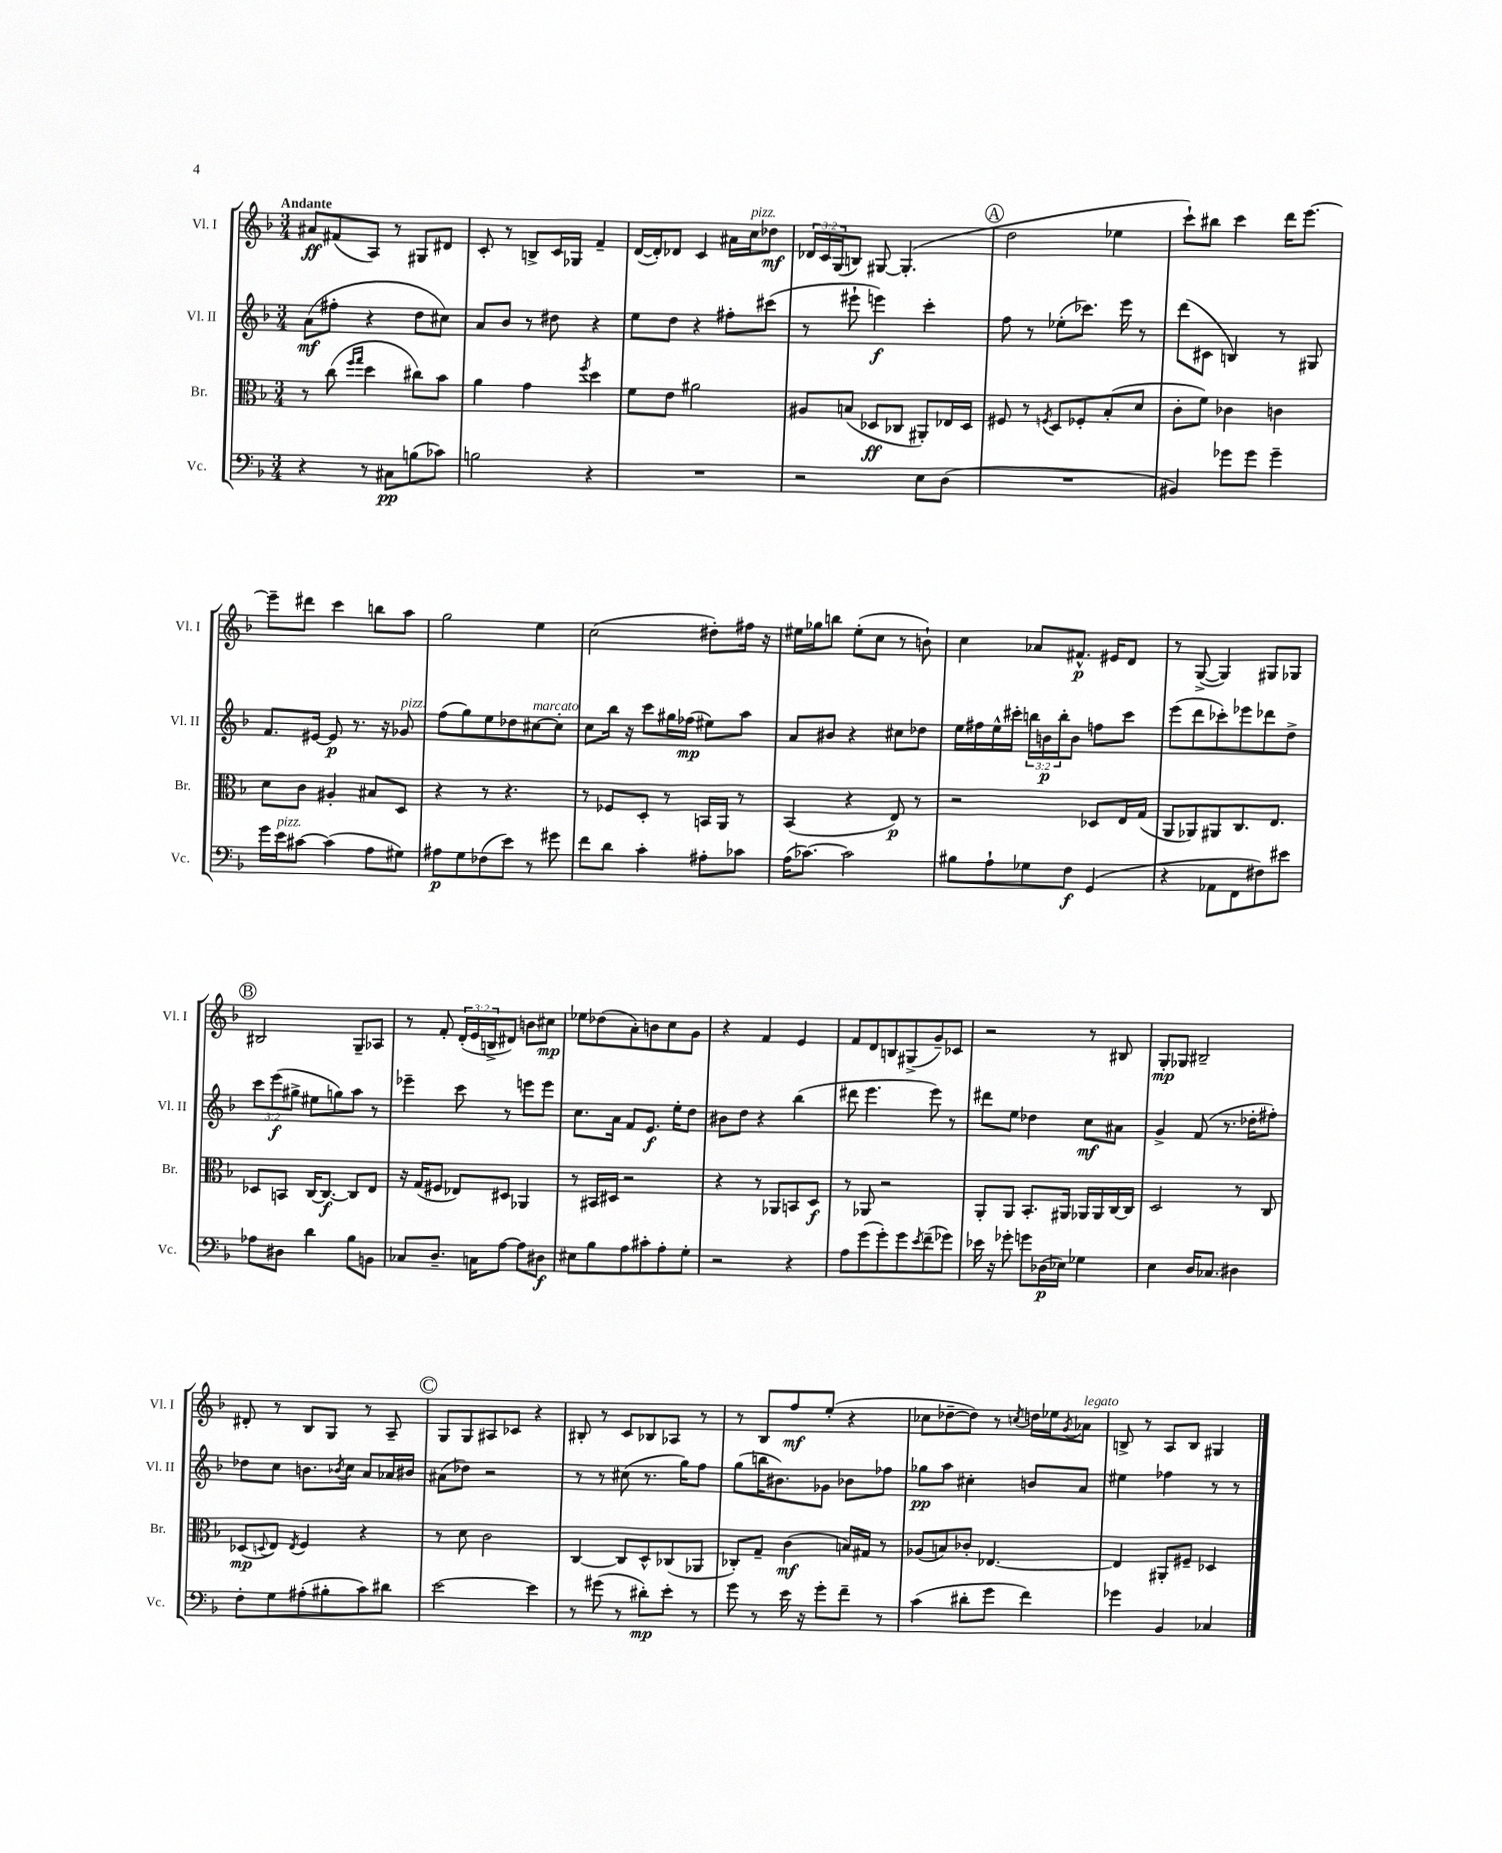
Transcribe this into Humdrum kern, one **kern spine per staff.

**kern	**dynam	**kern	**dynam	**kern	**dynam	**kern	**dynam
*part4	*part4	*part3	*part3	*part2	*part2	*part1	*part1
*staff4	*staff4	*staff3	*staff3	*staff2	*staff2	*staff1	*staff1
*I"Vc.	*	*I"Br.	*	*I"Vl. II	*	*I"Vl. I	*
*I'Vc.	*	*I'Br.	*	*I'Vl. II	*	*I'Vl. I	*
*clefF4	*	*clefC3	*	*clefG2	*	*clefG2	*
*k[b-]	*	*k[b-]	*	*k[b-]	*	*k[b-]	*
*M3/4	*	*M3/4	*	*M3/4	*	*M3/4	*
=1	=1	=1	=1	=1	=1	=1	=1
!	!	!	!	!	!	!LO:TX:a:B:t=Andante	!
4r	.	8r	.	(8a\L	mf	8a#X/L	ff
.	.	(8cc\	.	8ff#X'\J	.	(8f#X/	.
.	.	16qqff/LL	.	.	.	.	.
.	.	16qqgg/JJ	.	.	.	.	.
8r	.	4dd\	.	4r	.	8A/J)	.
8C#X\L	pp	.	.	.	.	8r	.
(8Bn\	.	8cc#X\L)	.	8dd\L	.	8G#X/L	.
8c-X\J)	.	8b-\J	.	8cc#X\J)	.	8d#X/J	.
=2	=2	=2	=2	=2	=2	=2	=2
2Bn\	.	4a\	.	8a/L	.	8c'/	.
.	.	.	.	8b-/J	.	8r	.
.	.	4g\	.	8r	.	8Bn^/L	.
.	.	.	.	8dd#X\	.	16c/L	.
.	.	.	.	.	.	16G-X/JJ	.
.	.	8qff/	.	.	.	.	.
4r	.	4dd\	.	4r	.	4f~/	.
=3	=3	=3	=3	=3	=3	=3	=3
2.r	.	8f\L	.	8ee\L	.	([16d/LL	.
.	.	.	.	.	.	16d'/J])	.
.	.	8e\J	.	8dd\J	.	8d-X/J	.
.	.	2a#X\	.	4r	.	4c/	.
.	.	.	.	8ff#X'\L	.	16a#X\LL	.
!	!	!	!	!	!	!LO:TX:a:i:t=pizz.	!
.	.	.	.	.	.	16cc\J	.
.	.	.	.	(8ccc#X\J	.	8dd-X\J	mf
=4	=4	=4	=4	=4	=4	=4	=4
2r	.	8A#X/L	.	8r	.	24d-X/LL	.
.	.	.	.	.	.	24c/	.
.	.	.	.	.	.	(24G/J	.
.	.	(8Bn/J	.	8eee#X`\	.	8Bn/J)	.
.	.	8D-X/L	ff	4eeen\)	f	[8G#X/	.
.	.	8C-X/J	.	.	.	(4.G#'/]	.
8E\L	.	8AA#X'/L)	.	4ccc'\	.	.	.
(8D\J	.	16E-X/L	.	.	.	.	.
.	.	16D-/JJ	.	.	.	.	.
!!LO:REH:place=s1:t=A
=5	=5	=5	=5	=5	=5	=5	=5
2.r	.	8F#X/	.	8ff\	.	2dd\	.
.	.	8r	.	8r	.	.	.
.	.	8qFn/	.	.	.	.	.
.	.	8D/L	.	(8ee-X'\L	.	.	.
.	.	8F-X'/	.	8.ccc-X\J)	.	.	.
.	.	(8B-'/	.	.	.	4ee-X\	.
.	.	.	.	16eee\	.	.	.
.	.	8d/J	.	8r	.	.	.
=6	=6	=6	=6	=6	=6	=6	=6
4BB#X/)	.	8c'\L	.	(8ddd\L	.	8ccc`\L)	.
.	.	8f\J)	.	8c#X\J	.	8bb#X\J	.
8g-X\L	.	4c-X\	.	4Bn/)	.	4ccc\	.
8g-\J	.	.	.	.	.	.	.
4g-~\	.	4cn\	.	8r	.	16ddd\KL	.
.	.	.	.	.	.	[8.eee\J	.
.	.	.	.	8G#X/	.	.	.
!!LO:LB:g=z
=7	=7	=7	=7	=7	=7	=7	=7
16g\LL	.	8d\L	.	8.f/L	.	8eee~\L]	.
!LO:TX:a:i:t=pizz.	!	!	!	!	!	!	!
16e\J	.	.	.	.	.	.	.
[8c#X\J	.	8c\J	.	.	.	8ddd#X\J	.
.	.	.	.	[16e#X/Jk	.	.	.
(4c#\]	.	4A#X'/	.	8e#/]	p	4ccc\	.
.	.	.	.	8.r	.	.	.
8A\L	.	8B#X/L	.	.	.	8bbn\L	.
.	.	.	.	16r	.	.	.
!	!	!	!	!LO:TX:a:i:t=pizz.	!	!	!
8G#X\J)	.	8D/J	.	8g-X/	.	8aa\J	.
=8	=8	=8	=8	=8	=8	=8	=8
8A#X\L	p	4r	.	(8ff\L	.	2gg\	.
8G\	.	.	.	8gg\)	.	.	.
(8F-X\	.	8r	.	8ee\	.	.	.
8e\J)	.	4.r	.	8dd-X\	.	.	.
!	!	!	!	!LO:TX:a:i:t=marcato	!	!	!
8r	.	.	.	[8cc#X\	.	4ee\	.
8g#X\	.	.	.	8cc#'\J]	.	.	.
=9	=9	=9	=9	=9	=9	=9	=9
8f\L	.	8r	.	8cc\L	.	(2cc\	.
8d\J	.	8F-X/L	.	16bb-\Jk	.	.	.
.	.	.	.	16r	.	.	.
4c'\	.	8D'/J	.	8ccc\L	.	.	.
.	.	8r	.	16gg#X\L	.	.	.
.	.	.	.	(16ff-X\JJ	mp	.	.
8A#X'\L	.	16BBn/LL	.	8ee#X\L)	.	8dd#X'\L)	.
.	.	16AA/JJ	.	.	.	.	.
8c-X\J	.	8r	.	8aa\J	.	16ff#X\Jk	.
.	.	.	.	.	.	16r	.
=10	=10	=10	=10	=10	=10	=10	=10
(16A\KL	.	(4BB-/	.	8a/L	.	16ee#X\LL	.
[8.c-X\J)	.	.	.	.	.	16gg-X\J	.
.	.	.	.	8b#X/J	.	8bbn\J	.
2c-\]	.	4r	.	4r	.	(8ee#'\L	.
.	.	.	.	.	.	8cc\J	.
.	.	8E/)	p	8cc#X\L	.	8r	.
.	.	8r	.	8dd-X\J	.	8bn`\)	.
=11	=11	=11	=11	=11	=11	=11	=11
8B#X\L	.	2r	.	16ee\LL	.	4cc\	.
.	.	.	.	16ff#X\	.	.	.
8A`\	.	.	.	16ee^^\	.	.	.
.	.	.	.	16ccc#X'\JJ	.	.	.
8G-X\	.	.	.	24bbn\LL	.	8a-X/L	.
.	.	.	.	24bn\	p	.	.
.	.	.	.	24bb'\J	.	.	.
8F\J	f	.	.	8b\J	.	8.f#X^^/J	p
(4GG/	.	8D-X/L	.	8ffn\L	.	.	.
.	.	.	.	.	.	16e#X/KL	.
.	.	16E/L	.	8ccc#\J	.	8d/J	.
.	.	(16G/JJ	.	.	.	.	.
=12	=12	=12	=12	=12	=12	=12	=12
4r	.	8AA/L	.	(8eee\L	.	8r	.
.	.	8AA-X/)	.	8ddd\	.	([8G^/	.
8AA-X\L	.	8AA#X/	.	8ccc-X'\)	.	4G/])	.
8FF\	.	8.C/	.	8eee-X\	.	.	.
8F#X\)	.	.	.	8ddd-X\	.	8G#X/L	.
.	.	8.E/J	.	.	.	.	.
8e#X\J	.	.	.	8dd^\J	.	8G-X/J	.
!!LO:LB:g=z
!!LO:REH:place=s1:t=B
=13	=13	=13	=13	=13	=13	=13	=13
8A-X\L	.	8D-X/L	.	12ccc\L	.	2B#X/	.
.	.	.	.	(12eee\	f	.	.
8D#X\J	.	8BBn/J	.	.	.	.	.
.	.	.	.	12gg#X^\J	.	.	.
4d\	.	[16C/KL	.	8ee#X\L	.	.	.
.	.	8.C/J_	f	.	.	.	.
.	.	.	.	8ggn\)	.	.	.
8B-\L	.	8C/L]	.	8aa\J	.	8G~/L	.
8BBn\J	.	8E/J	.	8r	.	8A-X/J	.
=14	=14	=14	=14	=14	=14	=14	=14
8C-X/L	.	16r	.	4eee-X~\	.	8r	.
.	.	(16G/KL	.	.	.	.	.
8.D~/J	.	8F#X/J	.	.	.	8f'/	.
.	.	8E-X/L)	.	8ccc\	.	(24d'/LL	.
.	.	.	.	.	.	24e/	.
16Cn\KL	.	.	.	.	.	.	.
.	.	.	.	.	.	24Bn^/J	.
[8A\J	.	8D#X/J	.	8r	.	8d#X/J)	.
8A\L]	.	4AA-X/	.	8eeen\L	.	8bn\L	.
8D#X\J	f	.	.	8eee\J	.	8cc#X\J	mp
=15	=15	=15	=15	=15	=15	=15	=15
8E#X\L	.	8r	.	8.cc\L	.	8ee-X\L	.
8B-\	.	16BB#X/LL	.	.	.	(8dd-X\	.
.	.	16D#X/JJ	.	16a\Jk	.	.	.
8A\	.	2r	.	8f/L	.	8a'\)	.
8c#X'\	.	.	.	8.e/J	f	8bn\	.
8A'\	.	.	.	.	.	8cc\	.
.	.	.	.	16ee'\KL	.	.	.
8G'\J	.	.	.	8dd\J	.	8g\J	.
=16	=16	=16	=16	=16	=16	=16	=16
2r	.	4r	.	8b#X\L	.	4r	.
.	.	.	.	8dd\J	.	.	.
.	.	8r	.	4r	.	4f/	.
.	.	8AA-X/L	.	.	.	.	.
4r	.	8BBn/	.	(4bb-\	.	4e/	.
.	.	8D/J	f	.	.	.	.
=17	=17	=17	=17	=17	=17	=17	=17
8A\L	.	8r	.	8ddd#X\	.	8f/L	.
(8g\	.	8AA-X/	.	4.eee\	.	8d/	.
8g'\)	.	2r	.	.	.	8Bn/	.
8g\	.	.	.	.	.	(8G#X^/	.
8qe/	.	.	.	.	.	.	.
(8f~\	.	.	.	8eee\)	.	8g~/)	.
8g-X\J)	.	.	.	8r	.	8c-X/J	.
=18	=18	=18	=18	=18	=18	=18	=18
16e-X\	.	8AA'/L	.	8ddd#X\L	.	2r	.
16r	.	.	.	.	.	.	.
8g-X'\	.	8AA/J	.	8ee\J	.	.	.
8gn\L	.	8.BB-'/L	.	4dd-X\	.	.	.
(16D-X\L	p	.	.	.	.	.	.
16E-X\JJ)	.	16AA#X/Jk	.	.	.	.	.
4G-X\	.	16AA-X/LL	.	8cc\L	mf	8r	.
.	.	16AA-/	.	.	.	.	.
.	.	[16C/	.	8a#X\J	.	8B#X/	.
.	.	16C/JJ]	.	.	.	.	.
=19	=19	=19	=19	=19	=19	=19	=19
4E\	.	2D/	.	4g^/	.	8G'/L	mp
.	.	.	.	.	.	8G-X/J	.
16D/KL	.	.	.	(8f/	.	2B#X~/	.
8.C-X/J	.	.	.	.	.	.	.
.	.	.	.	8.r	.	.	.
4D#X\	.	8r	.	.	.	.	.
.	.	.	.	16dd-X'\KL	.	.	.
.	.	8C/	.	8ff#X'\J)	.	.	.
!!LO:LB:g=z
=20	=20	=20	=20	=20	=20	=20	=20
8F'\L	.	(8D-X/L	mp	8dd-X\L	.	8d#X'/	.
.	.	8qqDn/	.	.	.	.	.
8G\	.	8E/J)	.	8cc\J	.	8r	.
.	.	8qE/	.	.	.	.	.
(8A#X'\	.	4F/	.	8.bn\L	.	8B-/L	.
8B#X'\	.	.	.	.	.	8G/J	.
.	.	.	.	8qb-X/	.	.	.
.	.	.	.	16cc\Jk	.	.	.
8c\)	.	4r	.	8a/L	.	8r	.
8d#X\J	.	.	.	16a-X/L	.	8A~/	.
.	.	.	.	16b#X/JJ	.	.	.
!!LO:REH:place=s1:t=C
=21	=21	=21	=21	=21	=21	=21	=21
[2e\	.	8r	.	(8a#X\L	.	8G/L	.
.	.	8d\	.	8dd-X\J)	.	8G/	.
.	.	2c\	.	2r	.	8A#X/	.
.	.	.	.	.	.	8c-X/J	.
4e\]	.	.	.	.	.	4r	.
=22	=22	=22	=22	=22	=22	=22	=22
8r	.	[4C/	.	8r	.	8B#X'/	.
(8g#X\	.	.	.	8r	.	8r	.
8r	.	8C/L]	.	(8cc#X\	.	8c/L	.
8d#X'\L)	mp	8D^^/	.	8.r	.	8B-X/	.
8e'\J	.	(8C-X/	.	.	.	8A-X/J	.
.	.	.	.	16gg\KL)	.	.	.
8r	.	8AA-X/J	.	8ff\J	.	8r	.
=23	=23	=23	=23	=23	=23	=23	=23
8g\	.	8C-X'/L)	.	(8gg\L	.	8r	.
8r	.	8G~/J	.	16bbn\K	.	8B-/L	.
.	.	.	.	8.b#X\)	.	.	.
16e\	.	(4c\	mf	.	.	8ff/	mf
16r	.	.	.	.	.	.	.
8g'\L	.	.	.	8g-X\J	.	(8ee'/J	.
8f~\J	.	16Bn/LL)	.	8b-X\L	.	4r	.
.	.	16G#X/JJ	.	.	.	.	.
8r	.	8r	.	8ff-X\J	.	.	.
=24	=24	=24	=24	=24	=24	=24	=24
(4c\	.	(8A-X/L	.	8gg-X\L	pp	8cc-X\L	.
.	.	8Bn/)	.	8aa\J	.	[8dd-X~\	.
8d#X'\L	.	8c-X'/J	.	4cc#X'\	.	8dd-\J])	.
8g\J	.	[4.E-X/	.	.	.	8r	.
.	.	.	.	.	.	8qccn/	.
4f\)	.	.	.	8bn/L	.	16ddn\LL	.
.	.	.	.	.	.	16ee-X\J	.
.	.	.	.	.	.	8qg/	.
!	!	!	!	!	!	!LO:TX:a:i:t=legato	!
.	.	.	.	8a/J	.	8a-X\J	.
=25	=25	=25	=25	=25	=25	=25	=25
4g-X\	.	4E-/]	.	4ee#X\	.	8Bn^/	.
.	.	.	.	.	.	8r	.
4BB-/	.	8AA#X'/L	.	4ff-X\	.	8A/L	.
.	.	8F#X~/J	.	.	.	8B/J	.
4C-X/	.	4D-X/	.	8r	.	4G#X/	.
.	.	.	.	8r	.	.	.
==	==	==	==	==	==	==	==
*-	*-	*-	*-	*-	*-	*-	*-
